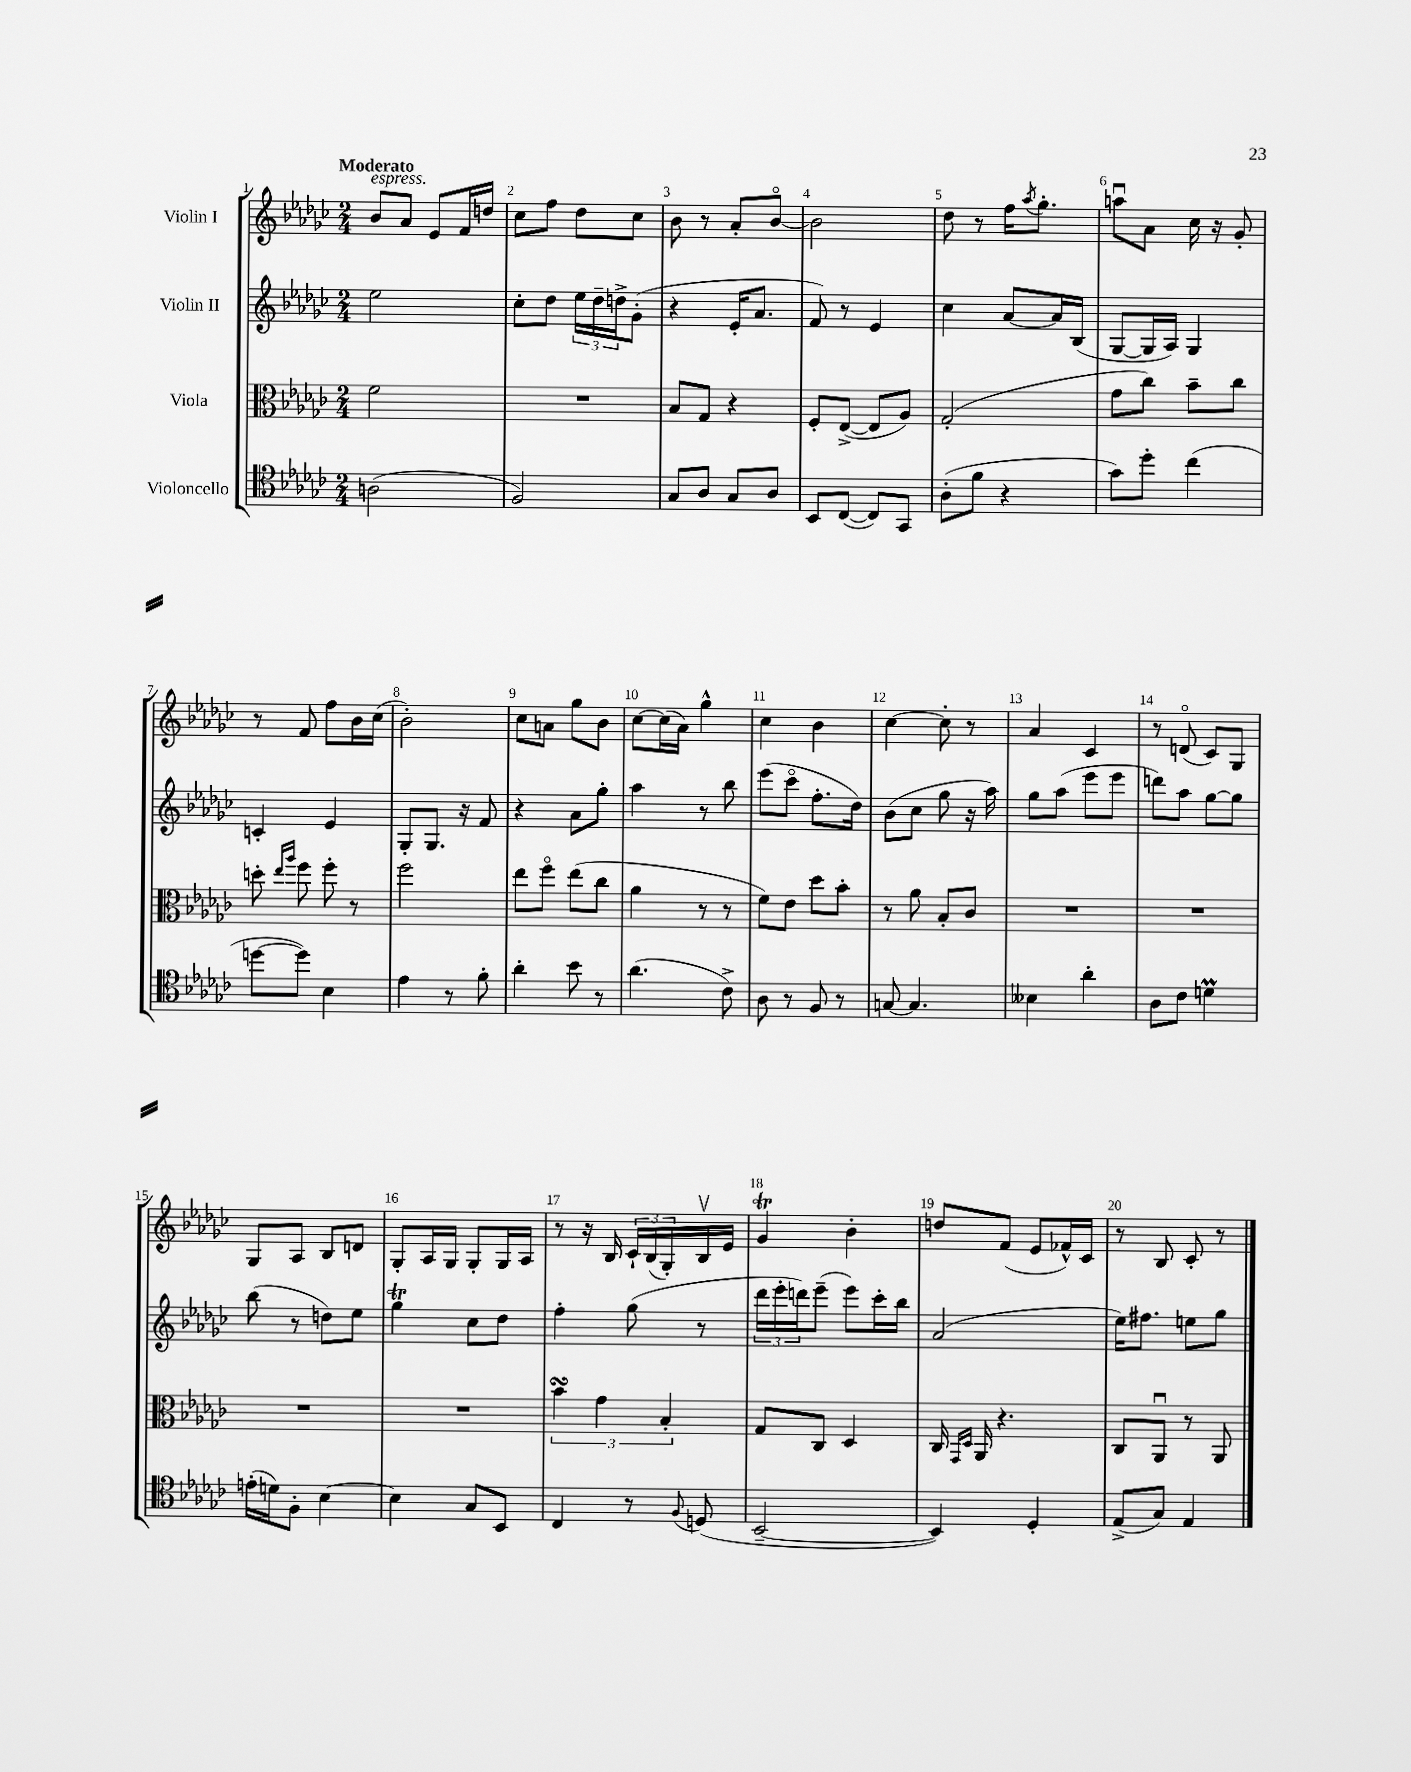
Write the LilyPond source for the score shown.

<<
\new StaffGroup <<
\new Staff = "s0" \with { instrumentName = "Violin I" } {
    \clef treble \key ges \major \numericTimeSignature \time 2/4 \tempo "Moderato"
    bes'8^\markup { \italic "espress." } aes'8 ees'8 f'16 d''16 |
    ces''8 f''8 des''8 ces''8 |
    bes'8 r8 aes'8-. bes'8~\flageolet |
    bes'2 |
    des''8 r8 f''16 \acciaccatura { aes''8 } ges''8.-. |
    a''8\downbow aes'8 ces''16 r16 ges'8-. |
    r8 f'8 f''8 bes'16 ces''16( |
    bes'2-.) |
    ces''8 a'8 ges''8 bes'8 |
    ces''8~ ces''16( aes'16) ges''4-^ |
    ces''4 bes'4 |
    ces''4~ ces''8-. r8 |
    aes'4 ces'4 |
    r8 d'8\flageolet( ces'8) ges8 |
    ges8 aes8 bes8 d'8 |
    ges8-. aes16 ges16 ges8-. ges16 aes16 |
    r8 r16 bes16 \tuplet 3/2 { ces'16-! bes16( ges16-.) } bes16\upbow ees'16 |
    ges'4\trill bes'4-. |
    d''8 f'8( ees'8 fes'16-^) ces'16 |
    r8 bes8 ces'8-. r8 \bar "|." |
}
\new Staff = "s1" \with { instrumentName = "Violin II" } {
    \clef treble \key ges \major \numericTimeSignature \time 2/4
    ees''2 |
    ces''8-. des''8 \tuplet 3/2 { ees''16 des''16-- d''16-> } ges'8-.( |
    r4 ees'16-. aes'8. |
    f'8) r8 ees'4 |
    ces''4 aes'8~ aes'16 bes16( |
    ges8~ ges16 aes16) ges4 |
    c'4-. ees'4 |
    ges8-. ges8. r16 f'8 |
    r4 aes'8 ges''8-. |
    aes''4 r8 bes''8 |
    ees'''8( ces'''8\flageolet f''8.-. des''16) |
    bes'8( ces''8 ges''8 r16 aes''16) |
    ges''8 aes''8( ees'''8 ees'''8 |
    d'''8) aes''8 ges''8~ ges''8 |
    bes''8( r8 d''8) ees''8 |
    ges''4\trill ces''8 des''8 |
    f''4-. ges''8( r8 |
    \tuplet 3/2 { des'''16 ees'''16-. d'''16) } ees'''8--( ees'''8) ces'''16-. bes''16 |
    aes'2( |
    ees''16) fis''8. e''8 ges''8 \bar "|." |
}
\new Staff = "s2" \with { instrumentName = "Viola" } {
    \clef alto \key ges \major \numericTimeSignature \time 2/4
    f'2 |
    R2 |
    bes8 ges8 r4 |
    f8-. ees8~->( ees8 aes8) |
    ges2-.( |
    ges'8 ces''8) bes'8-- ces''8 |
    d''8-. \grace { ees''16 aes''16 } f''8 f''8-. r8 |
    f''2 |
    ees''8 f''8\flageolet ees''8( ces''8 |
    aes'4 r8 r8 |
    f'8) ees'8 des''8 bes'8-. |
    r8 aes'8 bes8-. ces'8 |
    R2 |
    R2 |
    R2 |
    R2 |
    \tuplet 3/2 { bes'4\turn ges'4 bes4-. } |
    ges8 ces8 des4 |
    ces16 \grace { ges,16 des16 } aes,16 r4. |
    ces8 aes,8\downbow r8 aes,8 \bar "|." |
}
\new Staff = "s3" \with { instrumentName = "Violoncello" } {
    \clef tenor \key ges \major \numericTimeSignature \time 2/4
    a2( |
    f2) |
    ges8 aes8 ges8 aes8 |
    bes,8 ces8~( ces8) ges,8 |
    aes8-.( f'8 r4 |
    ges'8) des''8-. ces''4( |
    d''8~ d''8) bes4 |
    ees'4 r8 f'8-. |
    aes'4-. bes'8 r8 |
    aes'4.( ces'8->) |
    aes8 r8 f8 r8 |
    g8~ g4. |
    beses4 aes'4-. |
    aes8 ces'8 d'4\prall |
    e'16-.( d'16) f8-. bes4~ |
    bes4 ges8 bes,8 |
    ces4 r8 \appoggiatura { f8 } d8( |
    bes,2~-- |
    bes,4) des4-. |
    ees8->( ges8) ees4 \bar "|." |
}
>>
>>
\layout { \context { \Score \override BarNumber.break-visibility = ##(#f #t #t) barNumberVisibility = #all-bar-numbers-visible } }
